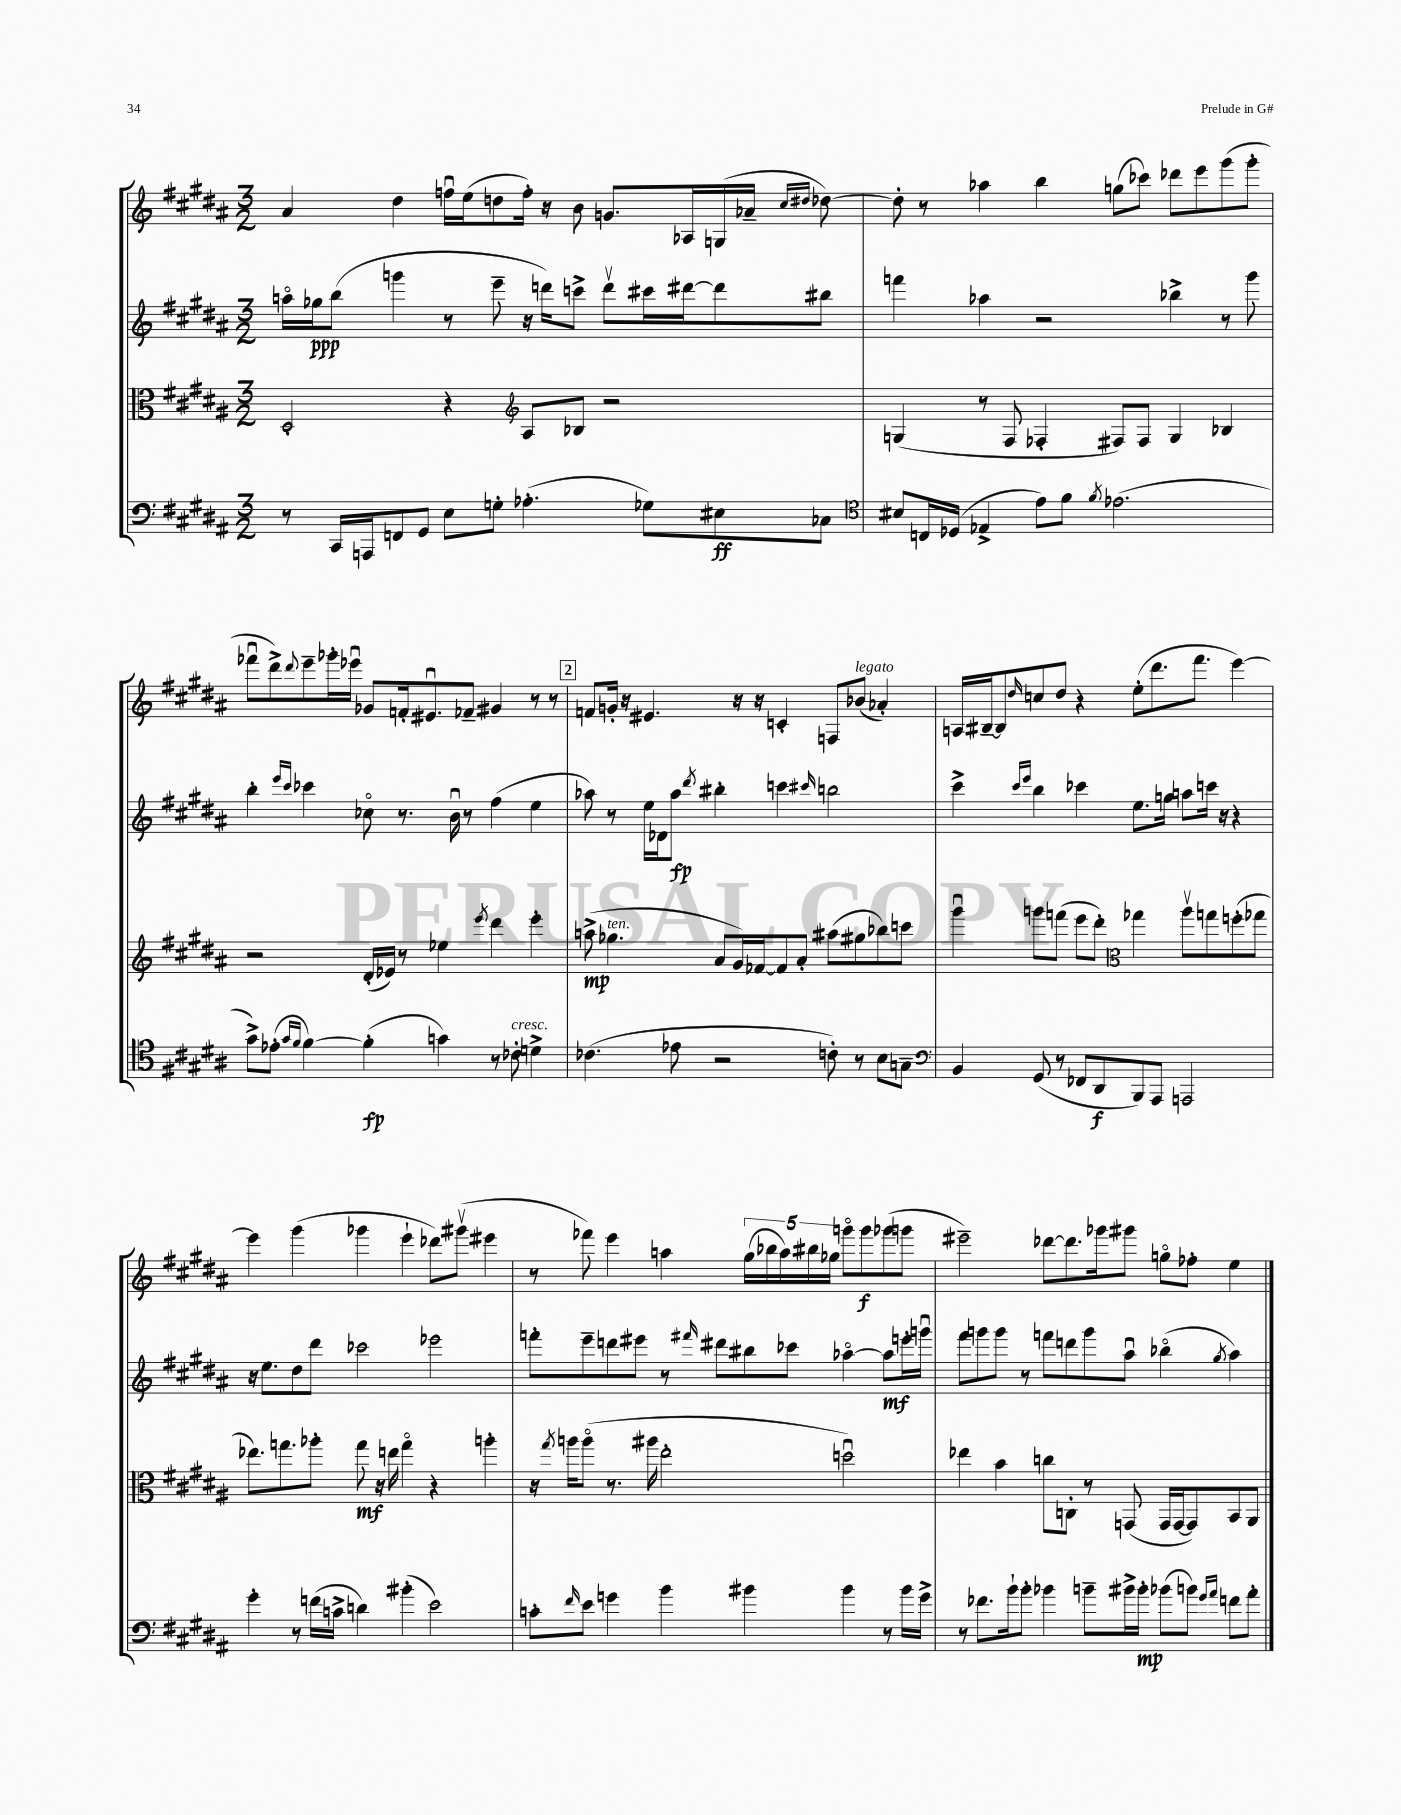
<<
\new StaffGroup <<
\new Staff = "s0" {
    \clef treble \key b \major \numericTimeSignature \time 3/2
    ais'4 dis''4 f''16\downbow e''16( d''8 f''16-.) r16 b'8 g'8. aes16 g16( aes'16-- \grace { cis''16 dis''16 } des''8~) |
    des''8-. r8 aes''4 b''4 g''8( ces'''8) des'''8 e'''8 gis'''8( gis'''8-. |
    fes'''8\downbow dis'''8->) \appoggiatura { dis'''8 } e'''8-- ges'''16-. ees'''16\downbow ges'8 f'16-. eis'8.\downbow fes'8-- gis'4 r8 r8 |
    \mark \markup { \box "2" } f'8 g'16-. r16 eis'4. r16 r16 c'4-. f8 bes'8^\markup { \italic "legato" }( aes'4-.) |
    a16 bis16~-- bis8 \grace { dis''16 } c''8 dis''8 r4 e''8-.( dis'''8. fis'''8. e'''4~) |
    e'''4 gis'''4( ges'''4 e'''4-! des'''8) gis'''8\upbow( eis'''4 |
    r8 fes'''8) e'''4 a''4 \tuplet 5/4 { gis''16( bes''16 a''16) bis''16 ges''16 } g'''8\flageolet g'''8\f ges'''8( g'''8 |
    eis'''2--) des'''8~ des'''8. ges'''16 gis'''8 g''8\flageolet fes''8-. e''4 \bar "|." |
}
\new Staff = "s1" {
    \clef treble \key b \major \numericTimeSignature \time 3/2
    a''16\flageolet ges''16\ppp b''8( g'''4 r8 e'''8-- r16 d'''16) c'''8-> d'''8\upbow cis'''16 dis'''16~ dis'''8 bis''8 |
    f'''4 aes''4 r2 bes''4-> r8 gis'''8 |
    b''4-. \grace { e'''16 cis'''16 } ces'''4 ces''8\flageolet r8. b'16\downbow r8 fis''4( e''4 |
    \mark \markup { \box "2" } aes''8) r8 e''16 des'16 aes''8\fp \acciaccatura { dis'''8 } bis''4-. c'''4 \grace { cis'''16 } b''2 |
    cis'''4-> \grace { cis'''16 e'''16 } b''4 ces'''4 e''8. g''16 a''8 c'''16 r16 r4 |
    r16 e''8. dis''8 dis'''8 ces'''2 ees'''2 |
    f'''8-. e'''8-- d'''8 eis'''8 r8 \grace { fis'''16 } dis'''8 bis''8 ces'''8 aes''4~\flageolet aes''8\mf e'''16-. g'''16\downbow |
    fis'''8 g'''8 g'''8 r8 f'''8 d'''8 g'''8 ais''8\downbow bes''4\flageolet( \acciaccatura { gis''8 } ais''4) \bar "|." |
}
\new Staff = "s2" {
    \clef alto \key b \major \numericTimeSignature \time 3/2
    dis2-. r4 \clef treble ais8 bes8 r2 |
    g4( r8 fis8 fes4-. fis8) fis8 g4 bes4 |
    r2 dis'16-.( ees'16) r8 ees''4 \acciaccatura { e'''8 } dis'''4 e'''4-. |
    \mark \markup { \box "2" } a''8->\mp( ges''4.^\markup { \italic "ten." } ais'8 gis'16) fes'16~ fes'8 ais'8-. ais''8( gis''8 bes''8) c'''8 |
    gis'''4\downbow g'''8 f'''8( e'''8 dis'''8-.) \clef alto ges''4 ais''8\upbow g''8 f''8-.( ges''8 |
    ees''8.) g''8. aes''8-. g''8\mf r16 e''16 g''4\flageolet r4 a''4-. |
    r16 \acciaccatura { gis''8 } a''16 a''8\flageolet( r8. ais''16 e''2-. d''2\downbow) |
    ees''4 b'4 c''8 c8-. r8 g,8( g,16 g,16~ g,8) b,8 ais,8 \bar "|." |
}
\new Staff = "s3" {
    \clef bass \key b \major \numericTimeSignature \time 3/2
    r8 cis,16 a,,16 f,8 gis,8 e8 g8-. aes4.-.( ges8) eis8\ff ces8 |
    \clef tenor bis8 c16 des16( ees4-> e'8) fis'8 \acciaccatura { fis'8 } ees'2.( |
    gis'8->) ees'8-.( \grace { gis'16 fis'16 } fis'4~) fis'4-.\fp( g'4) r8 ces'8-.^\markup { \italic "cresc." } d'4-> |
    \mark \markup { \box "2" } ces'4.( ees'8 r2 c'8-.) r8 b8 g8-- |
    \clef bass b,4 gis,8( r8 fes,8 dis,8\f b,,8) ais,,8 a,,2 |
    gis'4-. r8 f'16( c'16-> d'4) bis'4-.( e'2) |
    c'8-. \grace { fis'16 } e'8 g'4 b'4 bis'4 bis'4 r8 bis'16 g'16-> |
    r8 fes'8. b'16-! b'8-. bes'4 b'8-- bis'16-> bis'16-.\mp bes'8( b'8) \grace { gis'16 ais'16 } f'8 ais'8-. \bar "|." |
}
>>
>>
\layout { \context { \Score \remove "Bar_number_engraver" } }
